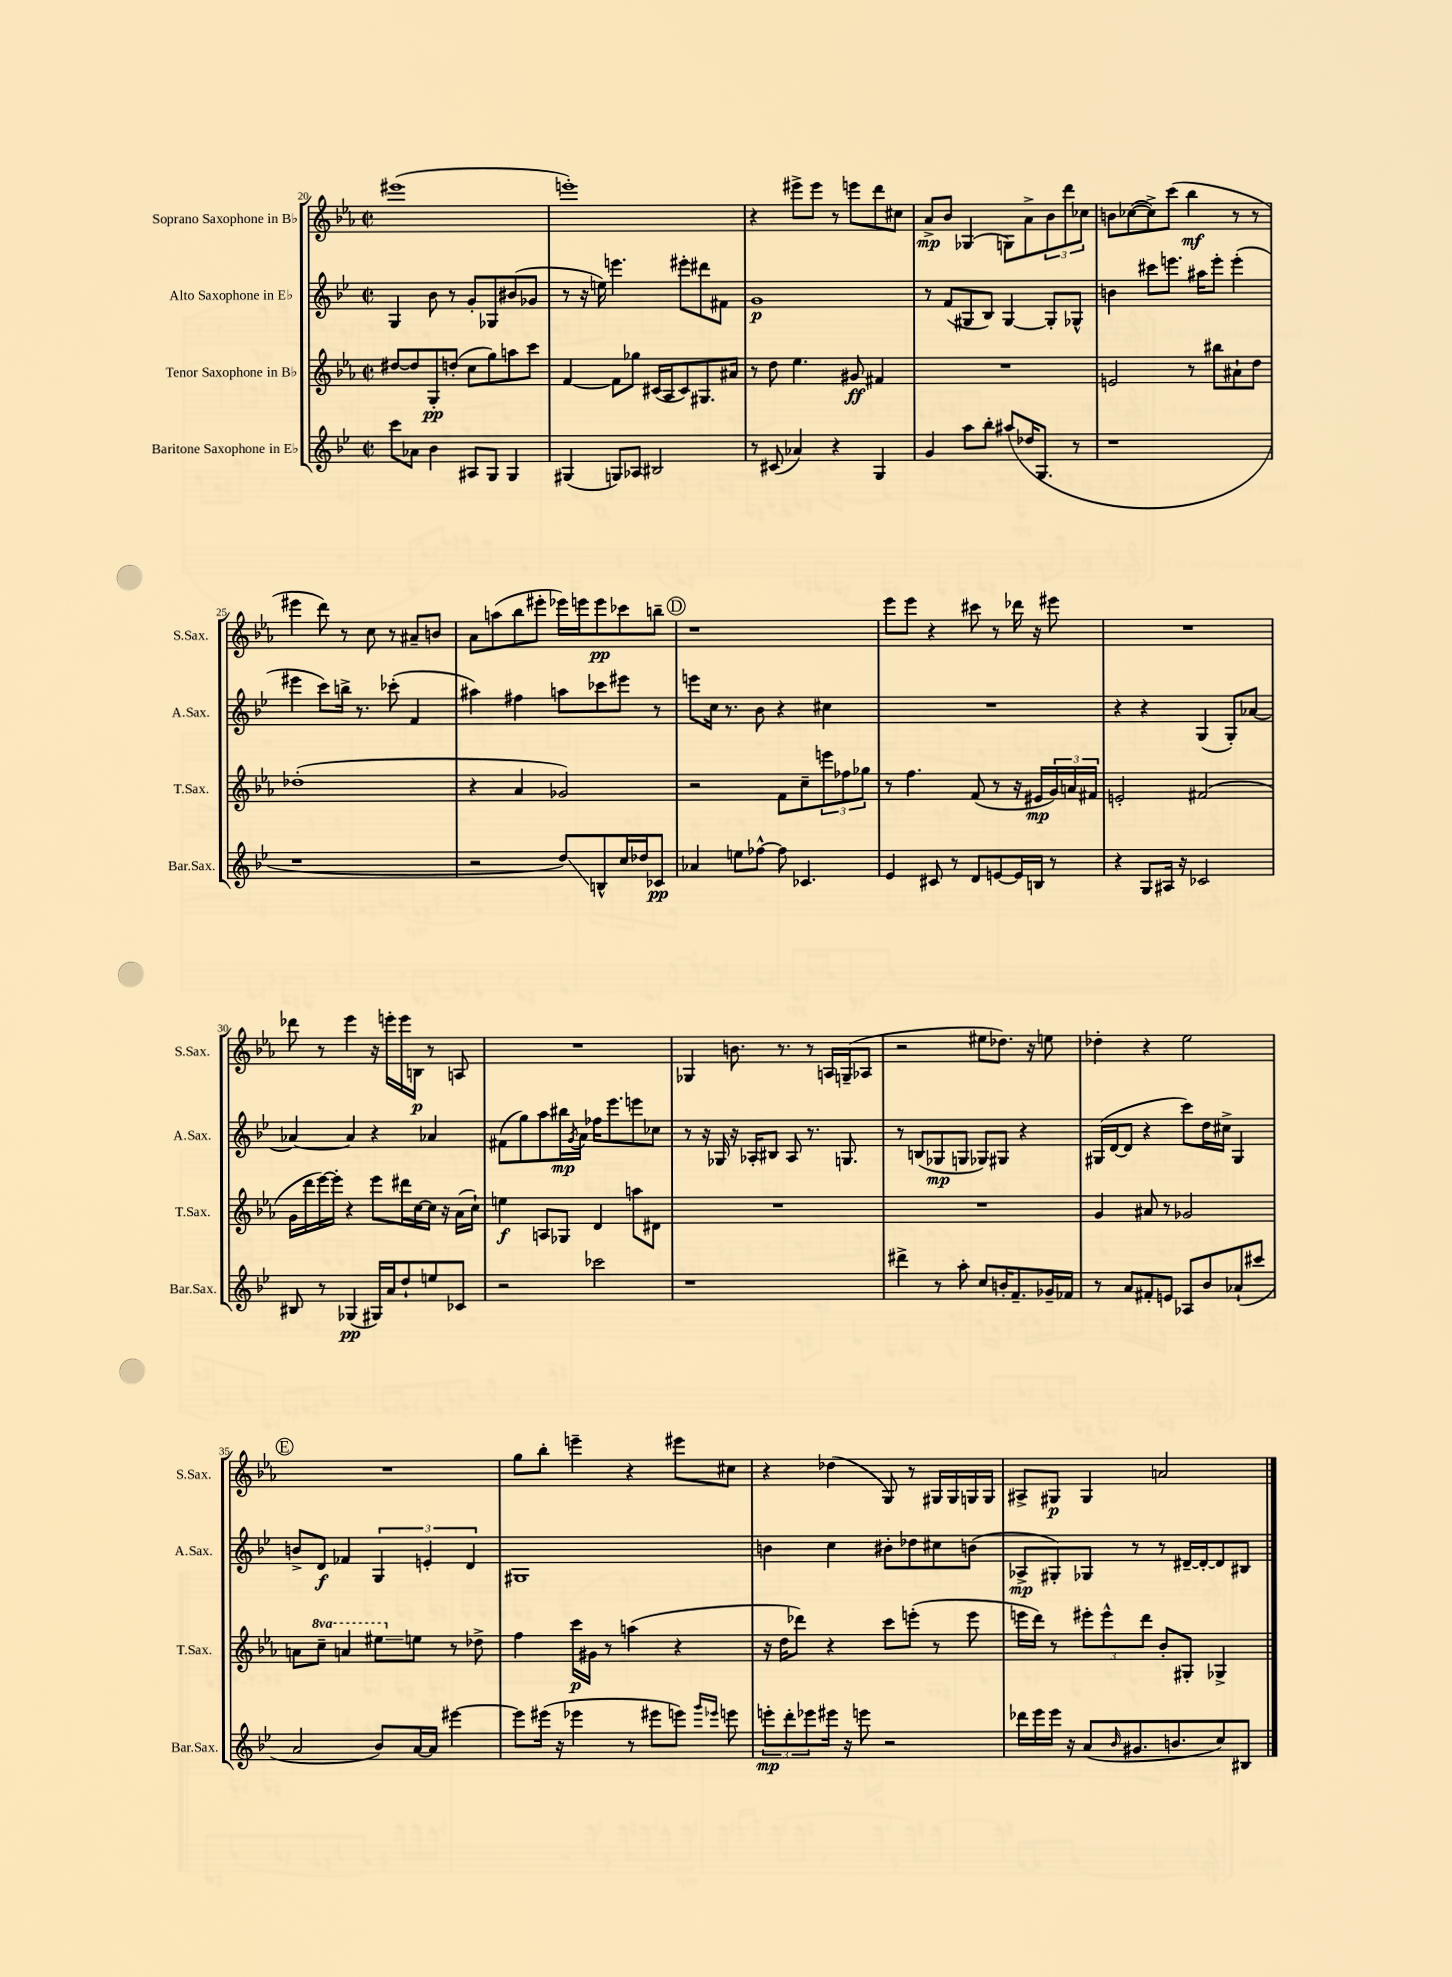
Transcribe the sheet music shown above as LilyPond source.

<<
\new StaffGroup <<
\new Staff = "s0" \with { instrumentName = "Soprano Saxophone in Bb" shortInstrumentName = "S.Sax." } {
    \clef treble \key ees \major \defaultTimeSignature \time 2/2
    eis'''1( |
    e'''1-.) |
    r4 eis'''8-> eis'''8 r8 e'''8 d'''8 cis''8 |
    aes'8->\mp bes'8 ges4( g8) aes'8-> \tuplet 3/2 { bes'8 d'''8 ces''8 } |
    b'8 ces''8~( ces''8->) c'''8( bes''4\mf r8 r8 |
    eis'''4 d'''8) r8 c''8 r8 ais'8-- b'8 |
    aes'8 a''8( bes''8 eis'''8-. ees'''16) e'''16 e'''8\pp ces'''8 b''8-- |
    \mark \markup { \circle "D" } r1 |
    ees'''8 ees'''8 r4 cis'''8 r8 des'''16 r16 eis'''8 |
    R1 |
    des'''8 r8 ees'''4 r16 e'''16-. e'''16 b16\p r8 a8 |
    R1 |
    ges4 b'8. r8. r8 a16 g16--( aes8 |
    r2 eis''8 des''8.) r16 e''8 |
    des''4-. r4 ees''2 |
    \mark \markup { \circle "E" } R1 |
    g''8 bes''8-. e'''4-- r4 eis'''8 cis''8 |
    r4 des''4( g8) r8 gis16 gis16 g16 g16 |
    ais8-> gis8\p gis4 a'2 \bar "|." |
}
\new Staff = "s1" \with { instrumentName = "Alto Saxophone in Eb" shortInstrumentName = "A.Sax." } {
    \clef treble \key bes \major \defaultTimeSignature \time 2/2
    g4 bes'8 r8 g'8-. ges8 bis'8( ges'8 |
    r8 r16 e''16) e'''4. eis'''8-. dis'''8 fis'8 |
    g'1\p |
    r8 f'8( gis8 bes8) gis4~ gis8-. ges8-^ |
    b'4 cis'''8 e'''8. ais''16 e'''8-. e'''4-.( |
    eis'''4 c'''8) b''16-> r8. ces'''8-.( f'4 |
    ais''4) fis''4 a''8 ces'''8 eis'''8 r8 |
    \mark \markup { \circle "D" } e'''8 c''16 r8. bes'8 r4 cis''4 |
    R1 |
    r4 r4 g4( g8-.) aes'8~ |
    aes'4~ aes'4 r4 aes'4 |
    fis'8( g''8) a''8 bis''16\mp \acciaccatura { g'8 } a'16 fes''16 ees'''8. e'''8 ces''8 |
    r8 r16 ges16 r16 aes16-. bis8 aes8 r8. g8. |
    r8 b8( ges8\mp g8 ges8) gis8 r4 |
    gis16( d'16~ d'8 r4 c'''8) d''16 cis''16-> gis4 |
    \mark \markup { \circle "E" } b'8-> d'8\f fes'4 \tuplet 3/2 { g4 e'4-. d'4 } |
    gis1 |
    b'4 c''4 bis'8-. des''8 cis''8 b'8( |
    aes8->\mp gis8-.) ges8 r8 r8 dis'16~-- dis'16~-. dis'8 bis8 \bar "|." |
}
\new Staff = "s2" \with { instrumentName = "Tenor Saxophone in Bb" shortInstrumentName = "T.Sax." } {
    \clef treble \key ees \major \defaultTimeSignature \time 2/2 \set Staff.ottavationMarkups = #ottavation-simple-ordinals
    dis''8~ dis''8 g8-.\pp d''8-.( c''8 g''8) a''8 c'''8 |
    f'4~ f'8 ges''8 cis'16( aes16 cis'8) gis8. ais'16 |
    r8 d''8 ees''4. gis'8\ff fis'4 |
    R1 |
    e'2 r8 bis''8 ais'8-! d''8 |
    des''1-.( |
    r4 aes'4 ges'2) |
    \mark \markup { \circle "D" } r2 f'8 c''8-- \tuplet 3/2 { e'''8 fes''8 ges''8 } |
    r8 f''4. f'8( r8 r16 eis'16\mp \tuplet 3/2 { g'16) a'16 fis'16 } |
    e'2-. fis'2( |
    g'16 d'''16 ees'''16~) ees'''16-. r4 ees'''8 dis'''16 c''16~ c''16 r16 aes'16( c''16-!) |
    e''4\f a8 ges8 d'4 a''8 dis'8 |
    R1 |
    R1 |
    g'4 ais'8 r8 ges'2 |
    \mark \markup { \circle "E" } a'8 \ottava #1 c'''8-- a''4 eis'''8\glissando \ottava #0 e''8 r8 des''8-> |
    f''4 c'''16\p gis'16 r8 a''4( r4 |
    r16 d''16 des'''8) r4 c'''8 e'''8-.( r8 e'''8 |
    e'''16 d'''16) r8 \tuplet 3/2 { eis'''8-. eis'''8-^ d'''8 } bes'8-. gis8-. ges4-> \bar "|." |
}
\new Staff = "s3" \with { instrumentName = "Baritone Saxophone in Eb" shortInstrumentName = "Bar.Sax." } {
    \clef treble \key bes \major \defaultTimeSignature \time 2/2
    c'''8 aes'8 bes'4 ais8 g8 g4 |
    gis4( g8) aes8 bis2 |
    r8 cis'8( aes'4) r4 g4 |
    g'4 a''8 bes''8-. ais''8( des''16 g8. r8 |
    r1 |
    r1 |
    r2 d''8\glissando) b8-^ c''16 des''16 ces'8\pp |
    \mark \markup { \circle "D" } aes'4 e''8 fes''8~-^ fes''8 ces'4. |
    ees'4 cis'8 r8 d'8 e'8~ e'16 b16 r8 |
    r4 g8 ais16 r16 ces'2 |
    bis8 r8 ges4\pp( gis16) a'16 d''8-! e''8 ces'8 |
    r2 ces'''2 |
    r1 |
    dis'''4-> r8 a''8-. c''8 b'16-. f'8.-- ges'16-- fes'16 |
    r8 a'8 fis'8-. e'8 aes8 bes'8 aes'8-!( cis'''8 |
    \mark \markup { \circle "E" } a'2 bes'8) a'16~ a'16 eis'''4~ |
    eis'''8 eis'''16( r16 ees'''4 r8 eis'''8 e'''8) \grace { g'''16 ees'''16 } e'''8 |
    \tuplet 3/2 { e'''8-.\mp d'''8-. ees'''8 } eis'''16 r16 e'''8 r2 |
    des'''16 ees'''16 ees'''16 r16 a'8( \grace { bes'16 } gis'8. b'8. c''8) bis8 \bar "|." |
}
>>
>>
\layout { \context { \Score currentBarNumber = #20 } }
